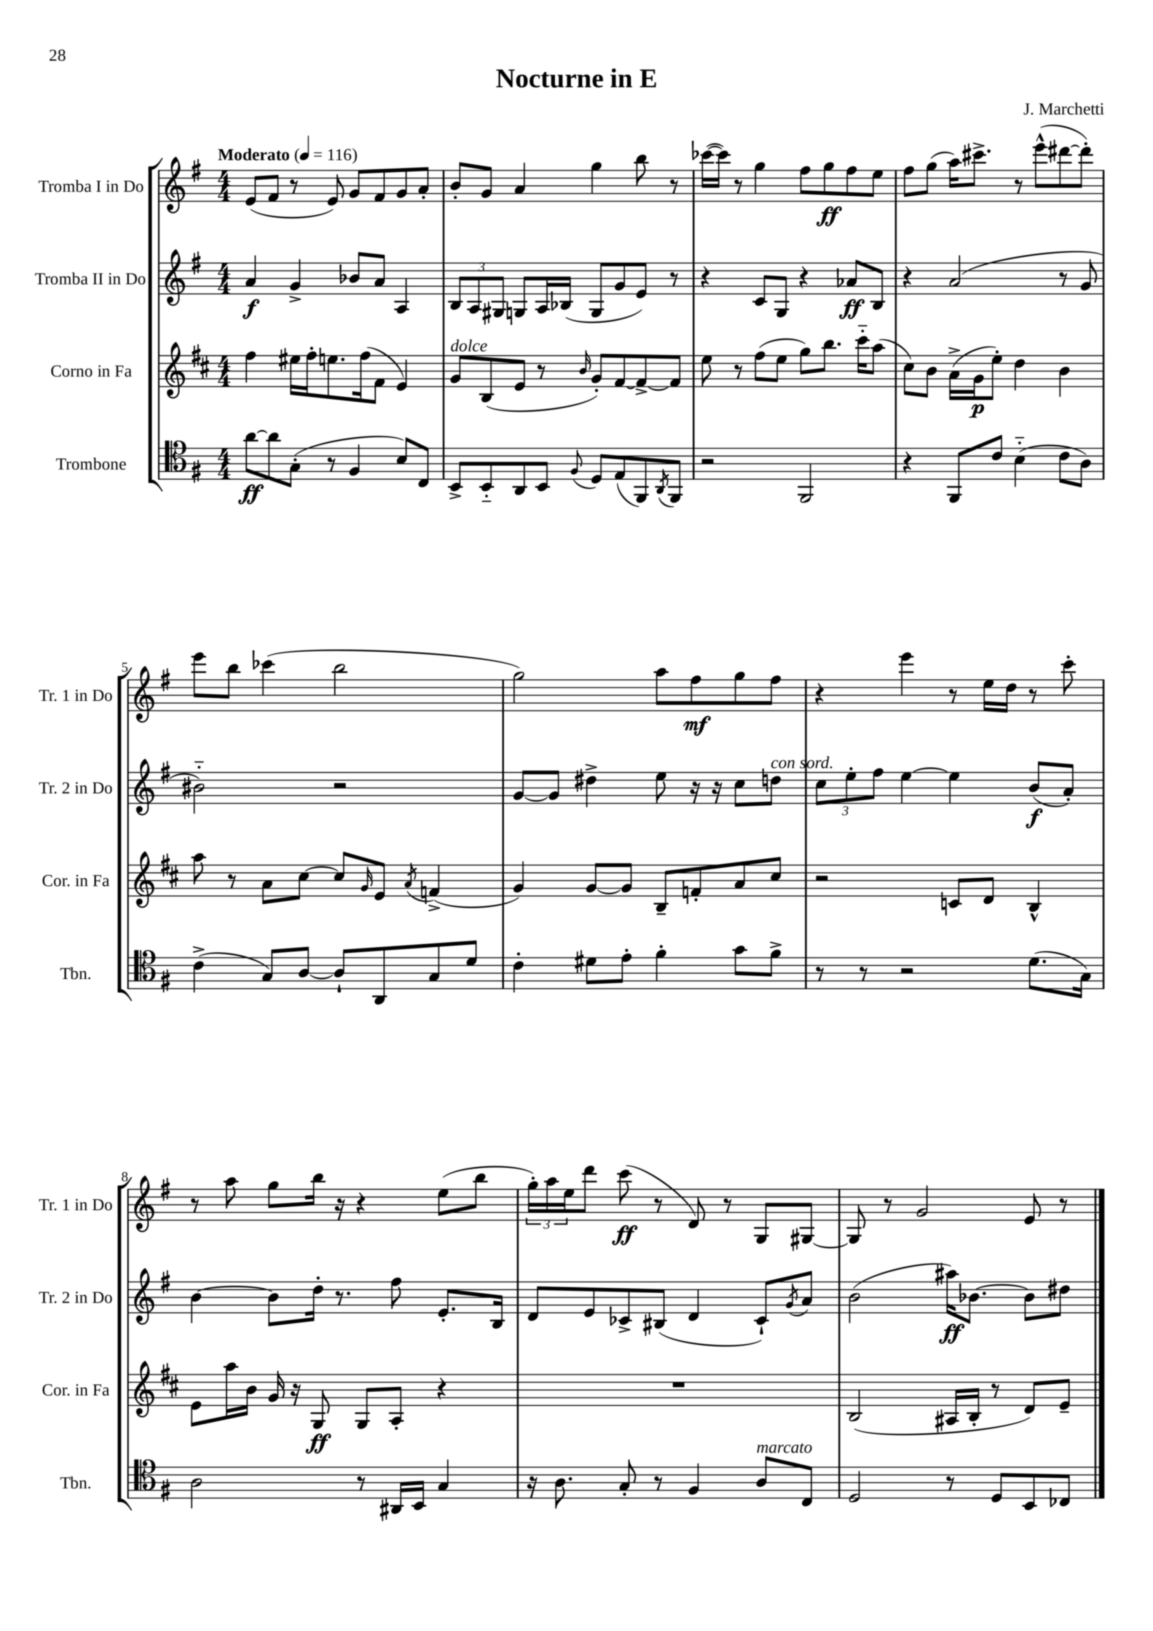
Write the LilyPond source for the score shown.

\header { title = "Nocturne in E" composer = "J. Marchetti" }
<<
\new StaffGroup <<
\new Staff = "s0" \with { instrumentName = "Tromba I in Do" shortInstrumentName = "Tr. 1 in Do" } {
    \clef treble \key g \major \numericTimeSignature \time 4/4 \tempo "Moderato" 4 = 116
    e'8( fis'8 r8 e'8) g'8 fis'8 g'8 a'8-. |
    b'8-. g'8 a'4 g''4 b''8 r8 |
    ces'''16~( ces'''16) r8 g''4 fis''8 g''8\ff fis''8 e''8 |
    fis''8 g''8( a''16) cis'''8.-> r8 e'''8-^( dis'''8~ dis'''8-.) |
    e'''8 b''8 ces'''4( b''2 |
    g''2) a''8 fis''8\mf g''8 fis''8 |
    r4 e'''4 r8 e''16 d''16 r8 c'''8-. |
    r8 a''8 g''8 b''16 r16 r4 e''8( b''8 |
    \tuplet 3/2 { g''16-.) a''16 e''16 } d'''8 c'''8\ff( r8 d'8) r8 g8 gis8~ |
    gis8 r8 g'2 e'8 r8 \bar "|." |
}
\new Staff = "s1" \with { instrumentName = "Tromba II in Do" shortInstrumentName = "Tr. 2 in Do" } {
    \clef treble \key g \major \numericTimeSignature \time 4/4
    a'4\f g'4-> bes'8 a'8 a4 |
    \tuplet 3/2 { b8 a8 gis8 } g8 a16 bes16( g8 g'8 e'8) r8 |
    r4 c'8 g8 r4 aes'8\ff b8 |
    r4 a'2( r8 g'8 |
    bis'2-_) r2 |
    g'8~ g'8 dis''4-> e''8 r16 r16 c''8 d''8^\markup { \italic "con sord." } |
    \tuplet 3/2 { c''8 e''8-. fis''8 } e''4~ e''4 b'8\f( a'8-.) |
    b'4~ b'8 d''16-. r8. fis''8 e'8.-. b16 |
    d'8 e'8 ces'8-> bis8( d'4 ces'8-!) \acciaccatura { g'8 } a'8 |
    b'2( ais''16\ff) bes'8.~ bes'8 dis''8 \bar "|." |
}
\new Staff = "s2" \with { instrumentName = "Corno in Fa" shortInstrumentName = "Cor. in Fa" } {
    \clef treble \key d \major \numericTimeSignature \time 4/4
    fis''4 eis''16 fis''16-. e''8. fis''16( fis'8 e'4) |
    g'8^\markup { \italic "dolce" } b8( e'8 r8 \grace { b'16 } g'8-.) fis'8~ fis'8~-> fis'8 |
    e''8 r8 fis''8( e''8 g''8) b''8. cis'''16-_ a''8( |
    cis''8) b'8 a'16->( g'16\p e''8-.) d''4 b'4 |
    a''8 r8 a'8 cis''8~ cis''8 \grace { g'16 } e'8 \acciaccatura { a'8 } f'4->( |
    g'4) g'8~ g'8 b8-- f'8-. a'8 cis''8 |
    r2 c'8 d'8 b4-^ |
    e'8 a''16 b'16 g'16 r16 g8\ff g8 a8-. r4 |
    R1 |
    b2( ais16 b16-. r8 d'8) e'8-- \bar "|." |
}
\new Staff = "s3" \with { instrumentName = "Trombone" shortInstrumentName = "Tbn." } {
    \clef tenor \key g \major \numericTimeSignature \time 4/4
    a'8~\ff a'8 g8-.( r8 fis4 b8) c8 |
    b,8-> b,8-_ a,8 b,8 \appoggiatura { fis8 } d8 e8( fis,8) \acciaccatura { a,8 } fis,8 |
    r2 fis,2 |
    r4 fis,8 c'8 b4-_( c'8 a8) |
    c'4->( g8) a8~ a8-! a,8 g8 d'8 |
    c'4-. dis'8 e'8-. fis'4-. g'8 fis'8-> |
    r8 r8 r2 d'8.( g16) |
    a2 r8 ais,16 b,16 g4 |
    r16 a8. g8-. r8 fis4 a8^\markup { \italic "marcato" } c8 |
    d2 r8 d8 b,8 ces8 \bar "|." |
}
>>
>>
